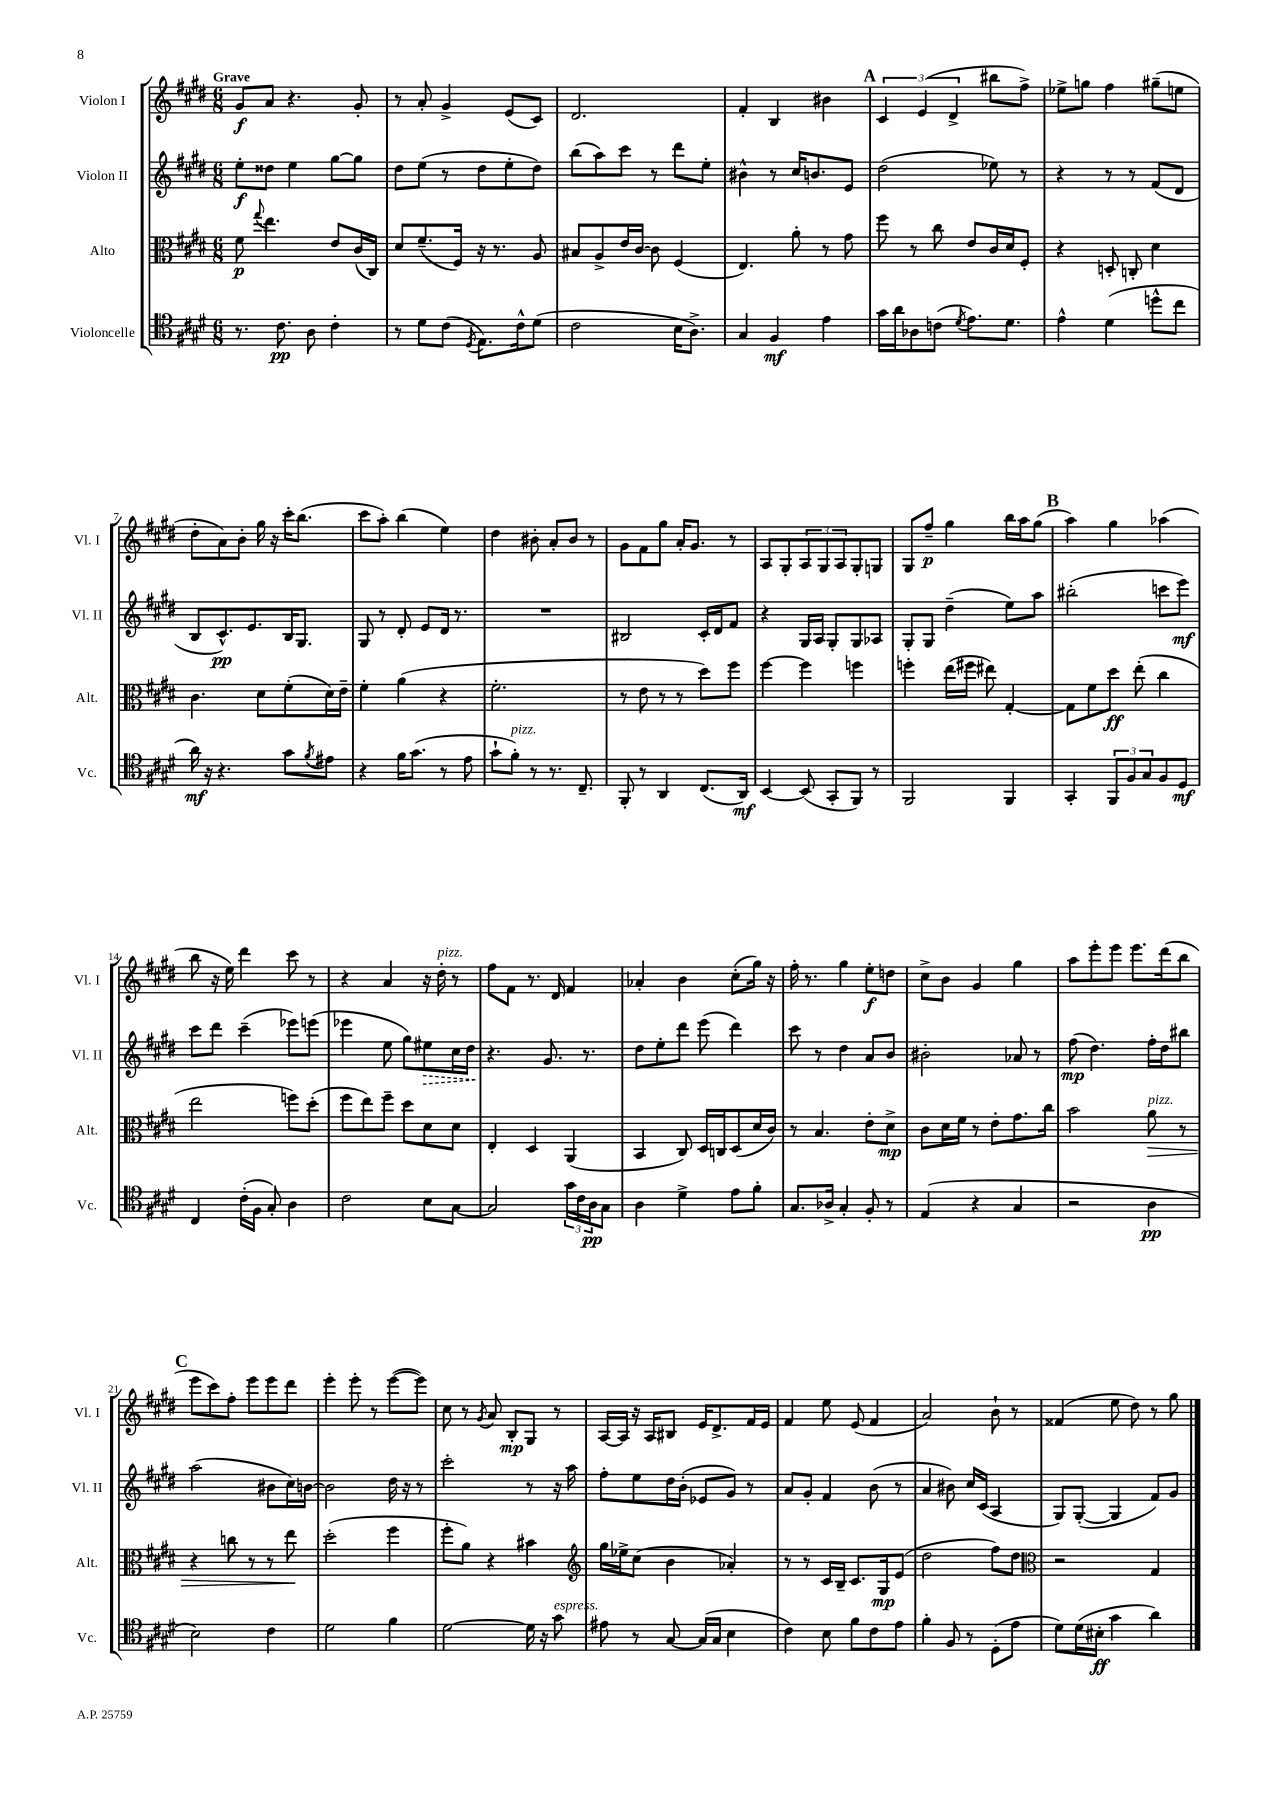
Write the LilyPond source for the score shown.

<<
\new StaffGroup <<
\new Staff = "s0" \with { instrumentName = "Violon I" shortInstrumentName = "Vl. I" } {
    \clef treble \key e \major \numericTimeSignature \time 6/8 \tempo "Grave"
    gis'8\f a'8 r4. gis'8-. |
    r8 a'8-. gis'4-> e'8( cis'8) |
    dis'2. |
    fis'4-. b4 bis'4 |
    \mark \markup { \bold "A" } \tuplet 3/2 { cis'4 e'4( dis'4-> } bis''8 fis''8->) |
    ees''8-> g''8 fis''4 gis''8--( e''8 |
    dis''8-. a'8) b'8-. gis''16 r16 cis'''16-. b''8.( |
    cis'''8 a''8-.) b''4( e''4) |
    dis''4 bis'8-. a'8-. bis'8 r8 |
    gis'8 fis'8 gis''8 a'16-. gis'8. r8 |
    a8 gis8-. \tuplet 3/2 { a8 gis8 a8 } gis8-. g8 |
    gis8 fis''8--\p gis''4 b''16 a''16 gis''8( |
    \mark \markup { \bold "B" } a''4) gis''4 aes''4( |
    b''8 r16 e''16) dis'''4 cis'''8 r8 |
    r4 a'4 r16 dis''16-.^\markup { \italic "pizz." } r8 |
    fis''8 fis'8 r8. dis'16 fis'4 |
    aes'4-. b'4 cis''8-.( gis''16) r16 |
    fis''16-. r8. gis''4 e''8-.\f d''8 |
    cis''8-> b'8 gis'4 gis''4 |
    a''8 e'''8-. e'''8 e'''8. dis'''16( b''8 |
    \mark \markup { \bold "C" } e'''8 cis'''8) fis''8-. e'''8 e'''8 dis'''8 |
    e'''4-. e'''8-. r8 e'''8~( e'''8) |
    cis''8 r8 \acciaccatura { gis'8 } a'8 b8-.\mp gis8 r8 |
    a16~ a16 r16 a16 bis8 e'16 dis'8.-> fis'16 e'16 |
    fis'4 e''8 e'8( fis'4 |
    a'2) b'8-! r8 |
    fisis'4( e''8 dis''8) r8 gis''8 \bar "|." |
}
\new Staff = "s1" \with { instrumentName = "Violon II" shortInstrumentName = "Vl. II" } {
    \clef treble \key e \major \numericTimeSignature \time 6/8
    e''8-.\f disis''8 e''4 gis''8~ gis''8 |
    dis''8 e''8( r8 dis''8 e''8-. dis''8) |
    b''8( a''8) cis'''8 r8 dis'''8 e''8-. |
    bis'4-^ r8 cis''16 b'8. e'8 |
    \mark \markup { \bold "A" } dis''2( ees''8) r8 |
    r4 r8 r8 fis'8( dis'8 |
    b8 cis'8.-^\pp) e'8. b16 gis8. |
    gis8 r8 dis'8-. e'8 dis'16 r8. |
    R2. |
    bis2 cis'16-. dis'16 fis'8 |
    r4 gis16 a16 gis8-. gis8 aes8 |
    gis8-. gis8 dis''4--( e''8) a''8 |
    \mark \markup { \bold "B" } bis''2-.( c'''8 e'''8\mf) |
    cis'''8 dis'''8 cis'''4--( ees'''8) e'''8( |
    ees'''4 e''8 gis''8) \once \override Hairpin.style = #'dashed-line eis''8\> cis''16 dis''16\! |
    r4. gis'8. r8. |
    dis''8 e''8-. dis'''8 e'''8( dis'''4) |
    cis'''8 r8 dis''4 a'8 b'8 |
    bis'2-. aes'8 r8 |
    fis''8\mp( dis''4.) fis''16-. dis''16 bis''8 |
    \mark \markup { \bold "C" } a''2( bis'8 cis''16) b'16~ |
    b'2 dis''16 r16 r8 |
    cis'''2-. r8 r16 a''16 |
    fis''8-. e''8 dis''16 b'16-.( ees'8 gis'8) r8 |
    a'8 gis'8-. fis'4 b'8( r8 |
    a'4 bis'8) cis''16 cis'16( a4 |
    gis8) gis8~-.( gis4 fis'8) gis'8 \bar "|." |
}
\new Staff = "s2" \with { instrumentName = "Alto" shortInstrumentName = "Alt." } {
    \clef alto \key e \major \numericTimeSignature \time 6/8
    fis'8\p \appoggiatura { gis''8 } e''4. e'8 cis'16( cis16) |
    dis'8 fis'8.--( fis16) r16 r8. a8 |
    bis8 a8-> e'16 cis'16~ cis'8 fis4( |
    e4.) a'8-. r8 gis'8 |
    \mark \markup { \bold "A" } fis''8 r8 cis''8 e'8 cis'16 dis'16 fis8-. |
    r4 d8-. c8-. dis'4 |
    cis'4. dis'8 fis'8-.( dis'16) e'16-- |
    fis'4-. a'4( r4 |
    fis'2.-. |
    r8 e'8 r8 r8 dis''8) fis''8 |
    fis''4~ fis''4 f''4 |
    f''4-. e''16( fis''16 eis''8) gis4~-. |
    \mark \markup { \bold "B" } gis8 fis'8 dis''8\ff e''8-.( cis''4 |
    e''2 f''8) dis''8-.( |
    fis''8 e''8) fis''8-- dis''8 dis'8 dis'8 |
    e4-. dis4 a,4( |
    b,4 cis8) dis16 c16 dis8( dis'16 cis'16) |
    r8 b4. e'8-. dis'8->\mp |
    cis'8 dis'16 fis'16 r8 e'8-. gis'8. cis''16 |
    b'2 a'8\>^\markup { \italic "pizz." } r8 |
    \mark \markup { \bold "C" } r4 c''8 r8 r8 e''8\! |
    dis''2-.( fis''4 |
    fis''8-. a'8) r4 bis'4 |
    \clef treble gis''16 ees''16-> cis''8( b'4 aes'4-.) |
    r8 r8 cis'16 b16-- cis'8. gis16\mp e'8( |
    dis''2 fis''8) dis''8 |
    \clef alto r2 gis4 \bar "|." |
}
\new Staff = "s3" \with { instrumentName = "Violoncelle" shortInstrumentName = "Vc." } {
    \clef tenor \key e \major \numericTimeSignature \time 6/8
    r8. cis'8.\pp a8 cis'4-. |
    r8 dis'8 cis'8( \acciaccatura { dis8 } e8.) cis'16-^ dis'8( |
    cis'2 b16 a8.->) |
    gis4 fis4\mf e'4 |
    \mark \markup { \bold "A" } gis'16 a'16 aes8 c'8( \acciaccatura { dis'8 } e'8.) dis'8. |
    e'4-^ dis'4( d''8-^ cis''8 |
    a'16\mf) r16 r4. gis'8 \acciaccatura { fis'8 } eis'8 |
    r4 fis'16 gis'8.( r8 e'8 |
    gis'8-! fis'8-.^\markup { \italic "pizz." }) r8 r8. cis8.-- |
    fis,8-. r8 a,4 cis8.( a,16\mf) |
    b,4~ b,8( gis,8-. fis,8) r8 |
    fis,2 fis,4 |
    \mark \markup { \bold "B" } gis,4-. \tuplet 3/2 { fis,8 fis8 gis8 } fis8 dis8\mf |
    cis4 cis'16-.( fis16 gis8-.) a4 |
    cis'2 b8 gis8~ |
    gis2 \tuplet 3/2 { gis'16 cis'16 a16\pp } gis8 |
    a4 dis'4-> e'8 fis'8-. |
    gis8. aes16-> gis4-. fis8-. r8 |
    e4( r4 gis4 |
    r2 a4\pp |
    \mark \markup { \bold "C" } b2) cis'4 |
    dis'2 fis'4 |
    dis'2~ dis'16 r16 gis'8^\markup { \italic "espress." } |
    eis'8 r8 gis8~ gis16( gis16 b4 |
    cis'4) b8 fis'8 cis'8 e'8 |
    fis'4-. fis8 r8 dis8-.( e'8 |
    dis'8) dis'16( bis16-.\ff gis'4 a'4) \bar "|." |
}
>>
>>
